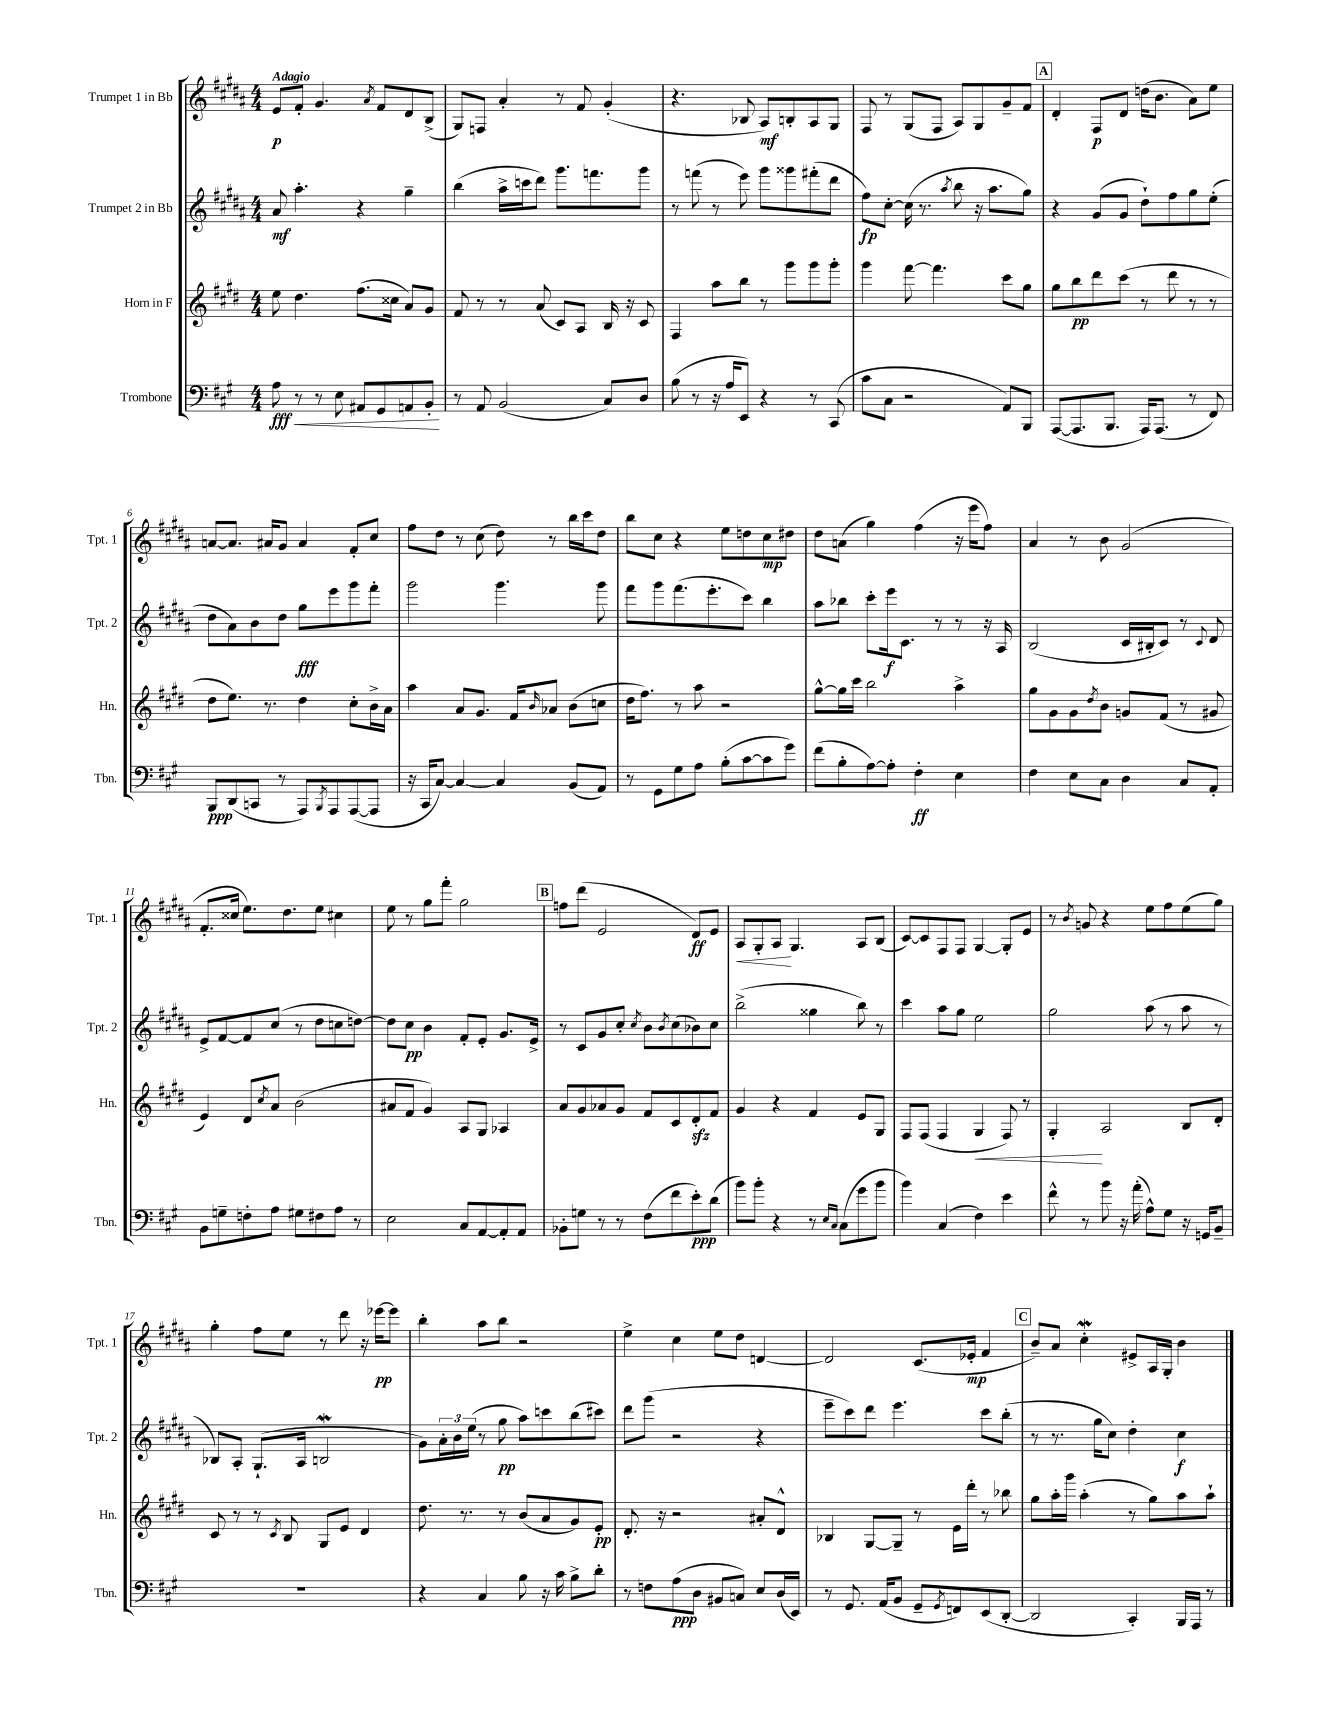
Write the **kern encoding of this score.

**kern	**dynam	**kern	**dynam	**kern	**dynam	**kern	**dynam
*part4	*part4	*part3	*part3	*part2	*part2	*part1	*part1
*staff4	*staff4	*staff3	*staff3	*staff2	*staff2	*staff1	*staff1
*I"Trombone	*	*I"Horn in F	*	*I"Trumpet 2 in Bb	*	*I"Trumpet 1 in Bb	*
*I'Tbn.	*	*I'Hn.	*	*I'Tpt. 2	*	*I'Tpt. 1	*
*clefF4	*	*clefG2	*	*clefG2	*	*clefG2	*
*k[f#c#g#]	*	*k[f#c#g#d#]	*	*k[f#c#g#d#a#]	*	*k[f#c#g#d#a#]	*
*M4/4	*	*M4/4	*	*M4/4	*	*M4/4	*
=1	=1	=1	=1	=1	=1	=1	=1
!	!	!	!	!	!	!LO:TX:a:B:t=Adagio	!
!	!LO:HP:b	!	!	!	!	!	!
8A\	< fff	8ee\	.	8a#/	mf	8e/L	p
8r	.	4.dd#\	.	4.aa#'\	.	8f#'/J	.
8r	.	.	.	.	.	4.g#/	.
8E\	.	.	.	.	.	.	.
8AA#X/L	.	(8.ff#\L	.	4r	.	.	.
.	.	.	.	.	.	8qa#/	.
8GG#/	.	.	.	.	.	8f#/L	.
.	.	16cc##X\Jk	.	.	.	.	.
8AAn/	.	8a/L)	.	4gg#~\	.	8d#/	.
8BB'/J	.	8g#/J	.	.	.	(8B^/J	.
.	[	.	.	.	.	.	.
=2	=2	=2	=2	=2	=2	=2	=2
8r	.	8f#/	.	(4bb\	.	8G#/L)	.
8AA/	.	8r	.	.	.	8Fn/J	.
(2BB/	.	8r	.	16aa#^\LL	.	4a#'/	.
.	.	.	.	16cccn\J	.	.	.
.	.	(8a/	.	8ddd#\J)	.	.	.
.	.	8c#/L)	.	8.ggg#\L	.	8r	.
.	.	8A/J	.	.	.	8f#/	.
.	.	.	.	8.fffn\	.	.	.
8C#/L)	.	16B/	.	.	.	(4g#'/	.
.	.	16r	.	.	.	.	.
8D/J	.	8c#/	.	8ggg#\J	.	.	.
=3	=3	=3	=3	=3	=3	=3	=3
(8B\	.	4F#/	.	8r	.	4.r	.
8r	.	.	.	(8fffn\	.	.	.
16r	.	8aa\L	.	8r	.	.	.
16A/KL	.	.	.	.	.	.	.
8EE/J)	.	8bb\J	.	8eee\)	.	8B-X/	.
4r	.	8r	.	8ggg#\L	.	8A#/L)	mf
.	.	8ggg#\L	.	8ggg##X\	.	8Bn'/	.
8r	.	8ggg#\	.	(8fff#X'\	.	8A#/	.
(8CC#/	.	8ggg#'\J	.	8ddd#\J	.	8G#/J	.
=4	=4	=4	=4	=4	=4	=4	=4
8c#\L	.	4ggg#\	.	8ff#\L)	fp	8F#/	.
8C#\J	.	.	.	[8cc#'\J	.	8r	.
2r	.	[8fff#\	.	(16cc#\]	.	(8G#/L	.
.	.	.	.	8.r	.	.	.
.	.	4.fff#\]	.	.	.	8F#/J	.
.	.	.	.	8qaa#/	.	.	.
.	.	.	.	8bb\	.	8A#/L)	.
.	.	.	.	16r	.	8G#/	.
.	.	.	.	8.aa#\L	.	.	.
8AA/L)	.	8ccc#\L	.	.	.	8g#~/	.
8BBB/J	.	8gg#\J	.	8gg#\J)	.	8f#/J	.
!!LO:REH:place=s1:t=A
=5	=5	=5	=5	=5	=5	=5	=5
([8AAA/L	.	8gg#\L	.	4r	.	4d#'/	.
8.AAA/]	.	8bb\	pp	.	.	.	.
.	.	8ddd#\	.	(8g#/L	.	8F#/L	p
8.BBB/J	.	.	.	.	.	.	.
.	.	(8ccc#\J	.	8g#/J	.	8d#/J	.
16AAA/KL)	.	8r	.	8dd#`\L)	.	(16ddn\KL	.
(8.AAA/J	.	.	.	.	.	8.b\J	.
.	.	8ddd#\	.	8ff#\	.	.	.
8r	.	8r	.	8gg#\	.	8a#\L)	.
8FF#/)	.	8r	.	(8ee'\J	.	8ee\J	.
!!LO:LB:g=z
=6	=6	=6	=6	=6	=6	=6	=6
8BBB/L	ppp	8dd#\L	.	8dd#\L	.	[8an/L	.
(8DD/	.	8.ee\J)	.	8a#\)	.	8.a/J]	.
8CCn/J	.	.	.	8b\	.	.	.
.	.	8.r	.	.	.	16a#X/KL	.
8r	.	.	.	8dd#\J	.	8g#/J	.
8AAA/L)	.	4dd#\	.	8gg#\L	fff	4a#/	.
8qBBB/	.	.	.	.	.	.	.
8AAA/	.	.	.	8eee\	.	.	.
([8AAA/	.	8cc#'\L	.	8ggg#\	.	8f#'/L	.
8AAA/J]	.	16b^\L	.	8fff#'\J	.	8cc#/J	.
.	.	16a\JJ	.	.	.	.	.
=7	=7	=7	=7	=7	=7	=7	=7
16r	.	4aa\	.	2ggg#\	.	8ff#\L	.
16CC#/KL	.	.	.	.	.	.	.
[8C#/J)	.	.	.	.	.	8dd#\J	.
4C#/_	.	8a/L	.	.	.	8r	.
.	.	8.g#/J	.	.	.	(8cc#\	.
4C#/]	.	.	.	4.ggg#\	.	8dd#\)	.
.	.	16f#/KL	.	.	.	.	.
.	.	16qqb/	.	.	.	.	.
.	.	8a-X/J	.	.	.	8r	.
(8BB/L	.	(8b\L	.	.	.	16bb\LL	.
.	.	.	.	.	.	16ccc#\J	.
8AA/J)	.	8ccn\J	.	8ggg#\	.	8dd#\J	.
=8	=8	=8	=8	=8	=8	=8	=8
8r	.	16dd#\KL	.	8fff#\L	.	8bb\L	.
.	.	8.ff#\J)	.	.	.	.	.
8GG#\L	.	.	.	8ggg#\	.	8cc#\J	.
8G#\	.	8r	.	(8.fff#\	.	4r	.
8A\J	.	8aa\	.	.	.	.	.
.	.	.	.	8.eee'\	.	.	.
(8B'\L	.	2r	.	.	.	8ee\L	.
[8c#\	.	.	.	8ccc#\J)	.	8ddn\	.
8c#\]	.	.	.	4bb\	.	8cc#\	mp
8g#\J)	.	.	.	.	.	8dd#X\J	.
=9	=9	=9	=9	=9	=9	=9	=9
(8f#\L	.	[8gg#^^\L	.	8aa#\L	.	8dd#\L	.
8B'\	.	16gg#\L]	.	8bb-X\J	.	(8an\J	.
.	.	16ccc#\JJ	.	.	.	.	.
[8A\)	.	2bb\	.	8ccc#'\L	.	4gg#\)	.
8A'\J]	.	.	.	16eee\k	f	.	.
.	.	.	.	8.c#\J	.	.	.
4F#'\	ff	.	.	.	.	(4ff#\	.
.	.	.	.	8r	.	.	.
4E\	.	4aa^\	.	8r	.	16r	.
.	.	.	.	.	.	16eee\KL	.
.	.	.	.	16r	.	8ff#\J)	.
.	.	.	.	16A#/	.	.	.
=10	=10	=10	=10	=10	=10	=10	=10
4F#\	.	8gg#\L	.	(2B/	.	4a#/	.
.	.	8g#\	.	.	.	.	.
8E\L	.	8g#\	.	.	.	8r	.
.	.	8qdd#/	.	.	.	.	.
8C#\J	.	8b\J	.	.	.	8b\	.
4D\	.	8gn/L	.	16c#/LL	.	(2g#/	.
.	.	.	.	16B#X'/J	.	.	.
.	.	(8f#/J	.	8c#/J)	.	.	.
8C#/L	.	8r	.	8r	.	.	.
.	.	.	.	8qqc#/	.	.	.
8AA'/J	.	8g#X/	.	8d#/	.	.	.
!!LO:LB:g=z
=11	=11	=11	=11	=11	=11	=11	=11
8BB\L	.	4e/)	.	8e^/L	.	8.f#'/L	.
8Gn~\	.	.	.	[8f#/	.	.	.
.	.	.	.	.	.	16cc##X/Jk	.
8Fn'\	.	8d#/L	.	8f#/]	.	8.ee\L)	.
.	.	8qcc#/	.	.	.	.	.
8A\J	.	8a/J	.	(8cc#/J	.	.	.
.	.	.	.	.	.	8.dd#\	.
8G#X\L	.	(2b\	.	8r	.	.	.
8F#X\	.	.	.	8dd#\L	.	8ee\J	.
8A\J	.	.	.	8ccn\	.	4cc#X\	.
8r	.	.	.	[8ddn\J)	.	.	.
=12	=12	=12	=12	=12	=12	=12	=12
2E\	.	8a#X/L	.	8dd\L]	.	8ee\	.
.	.	8f#/J	.	8cc#\J	pp	8r	.
.	.	4g#/)	.	4b\	.	8gg#\L	.
.	.	.	.	.	.	8fff#'\J	.
8C#/L	.	8A/L	.	8f#'/L	.	2gg#\	.
[8AA/	.	8G#/J	.	8e'/J	.	.	.
8AA'/]	.	4A-X/	.	8.g#/L	.	.	.
8AA/J	.	.	.	.	.	.	.
.	.	.	.	16e^/Jk	.	.	.
!!LO:REH:place=s1:t=B
=13	=13	=13	=13	=13	=13	=13	=13
8BB-X'\L	.	8a/L	.	8r	.	8ffn\L	.
8Gn\J	.	8g#/	.	8c#/L	.	(8ddd#\J	.
8r	.	8a-X/	.	8g#/	.	2e/	.
8r	.	8g#/J	.	8cc#'/J	.	.	.
.	.	.	.	8qcc#/	.	.	.
(8F#\L	.	8f#/L	.	8b\L	.	.	.
.	.	.	.	8qb/	.	.	.
8f#\	.	8c#/	.	(8cc#\	.	.	.
8e'\)	ppp	8d#zz'/	.	8b-X\)	.	8d#/L)	ff
(8d\J	.	8f#/J	.	8cc#\J	.	8e/J	.
=14	=14	=14	=14	=14	=14	=14	=14
!	!	!	!	!	!	!	!LO:HP:b
8b\L)	.	4g#/	.	(2bb^\	.	8A#/L	<
8b'\J	.	.	.	.	.	8G#'/	.
4r	.	4r	.	.	.	8A#/J	.
.	.	.	.	.	.	4.G#/	[
8r	.	4f#/	.	4gg##X\	.	.	.
16qqE/LL	.	.	.	.	.	.	.
16qqC#/JJ	.	.	.	.	.	.	.
(8C#\L	.	.	.	.	.	.	.
8g#\	.	8e/L	.	8bb\)	.	8A#/L	.
8b\J	.	8G#/J	.	8r	.	(8B/J	.
=15	=15	=15	=15	=15	=15	=15	=15
4b\)	.	8F#/L	.	4ccc#\	.	[8c#/L)	.
.	.	(8F#/J	.	.	.	8c#/]	.
(4C#/	.	4F#/	.	8aa#\L	.	8F#/	.
.	.	.	.	8gg#\J	.	8F#/J	.
!	!	!	!LO:HP:b	!	!	!	!
4F#\)	.	4G#/	<	2ee\	.	[4G#/	.
4e\	.	8F#/)	.	.	.	8G#'/L]	.
.	.	8r	.	.	.	8e/J	.
=16	=16	=16	=16	=16	=16	=16	=16
8f#^^\	.	4G#'/	.	2gg#\	.	8r	.
.	.	.	.	.	.	8qb/	.
8r	.	.	.	.	.	8gn/	.
8b\	.	2A/	[	.	.	4r	.
16r	.	.	.	.	.	.	.
(16a'\	.	.	.	.	.	.	.
8A^^\L)	.	.	.	(8aa#\	.	8ee\L	.
8G#\J	.	.	.	8r	.	8ff#\	.
16r	.	8B/L	.	8aa#\	.	(8ee\	.
16GGn/KL	.	.	.	.	.	.	.
8BB~/J	.	8d#'/J	.	8r	.	8gg#\J)	.
!!LO:LB:g=z
=17	=17	=17	=17	=17	=17	=17	=17
1r	.	8c#/	.	8B-X/L)	.	4gg#'\	.
.	.	8r	.	8A#'/J	.	.	.
.	.	8r	.	(8.G#`/L	.	8ff#\L	.
.	.	8qc#/	.	.	.	.	.
.	.	8B/	.	.	.	8ee\J	.
.	.	.	.	16A#/Jk	.	.	.
.	.	8G#/L	.	2Bnw/	.	8r	.
.	.	8e/J	.	.	.	8ddd#\	.
.	.	4d#/	.	.	.	16r	.
.	.	.	.	.	.	[16eee-X\KL	pp
.	.	.	.	.	.	8eee-\J]	.
=18	=18	=18	=18	=18	=18	=18	=18
4r	.	8.dd#\	.	8g#\L)	.	4bb'\	.
.	.	.	.	24a#'\L	.	.	.
.	.	.	.	24b\	.	.	.
.	.	8.r	.	.	.	.	.
.	.	.	.	(24ee\JJ	.	.	.
4C#/	.	.	.	8r	.	8aa#\L	.
.	.	8r	.	8gg#\	pp	8bb\J	.
8B\	.	(8b/L	.	8aa#\L)	.	2r	.
16r	.	8a/	.	8cccn\	.	.	.
16c#\	.	.	.	.	.	.	.
8B^\L	.	8g#/)	.	(8bb\	.	.	.
8d'\J	.	8e'/J	pp	8ccc#X\J)	.	.	.
=19	=19	=19	=19	=19	=19	=19	=19
8r	.	8.d#'/	.	8ddd#\L	.	4ee^\	.
8Fn\L	.	.	.	(8ggg#\J	.	.	.
.	.	16r	.	.	.	.	.
(8A\	ppp	2r	.	2r	.	4cc#\	.
8D\J	.	.	.	.	.	.	.
8BB#X/L	.	.	.	.	.	8ee\L	.
8Cn/J)	.	.	.	.	.	8dd#\J	.
8E/L	.	8a#X'/L	.	4r	.	[4dn/	.
(16D/L	.	8d#^^/J	.	.	.	.	.
16EE/JJ)	.	.	.	.	.	.	.
=20	=20	=20	=20	=20	=20	=20	=20
8r	.	4B-X/	.	8eee~\L	.	2d/]	.
8.GG#/	.	.	.	8ccc#\)	.	.	.
.	.	[8G#/L	.	8ddd#\J	.	.	.
(16AA/KL	.	.	.	.	.	.	.
8BB/J	.	8G#~/J]	.	4.eee\	.	.	.
8GG#~/L	.	8r	.	.	.	(8.c#/L	.
8qGG#/	.	.	.	.	.	.	.
8FFn/)	.	16e\LL	.	.	.	.	.
.	.	16ddd#'\JJ	.	.	.	16e-X'/Jk	mp
(8EE/	.	8r	.	8ccc#\L	.	4f#/	.
[8DD'/J	.	8bb-X\	.	(8bb'\J	.	.	.
!!LO:REH:place=s1:t=C
=21	=21	=21	=21	=21	=21	=21	=21
2DD/]	.	8gg#\L	.	8r	.	8b~/L)	.
.	.	16aa'\L	.	8.r	.	8a#/J	.
.	.	16ggg#\JJ	.	.	.	.	.
.	.	(4aa'\	.	.	.	4cc#W'\	.
.	.	.	.	16gg#\KL	.	.	.
.	.	.	.	8cc#\J)	.	.	.
4CC#'/)	.	8r	.	4dd#'\	.	8e#X^/L	.
.	.	8gg#\L)	.	.	.	16A#/L	.
.	.	.	.	.	.	16G#'/JJ	.
16BBB/LL	.	8aa\	.	4cc#\	f	4b\	.
16AAA/JJ	.	.	.	.	.	.	.
8r	.	8aa`\J	.	.	.	.	.
==	==	==	==	==	==	==	==
*-	*-	*-	*-	*-	*-	*-	*-
